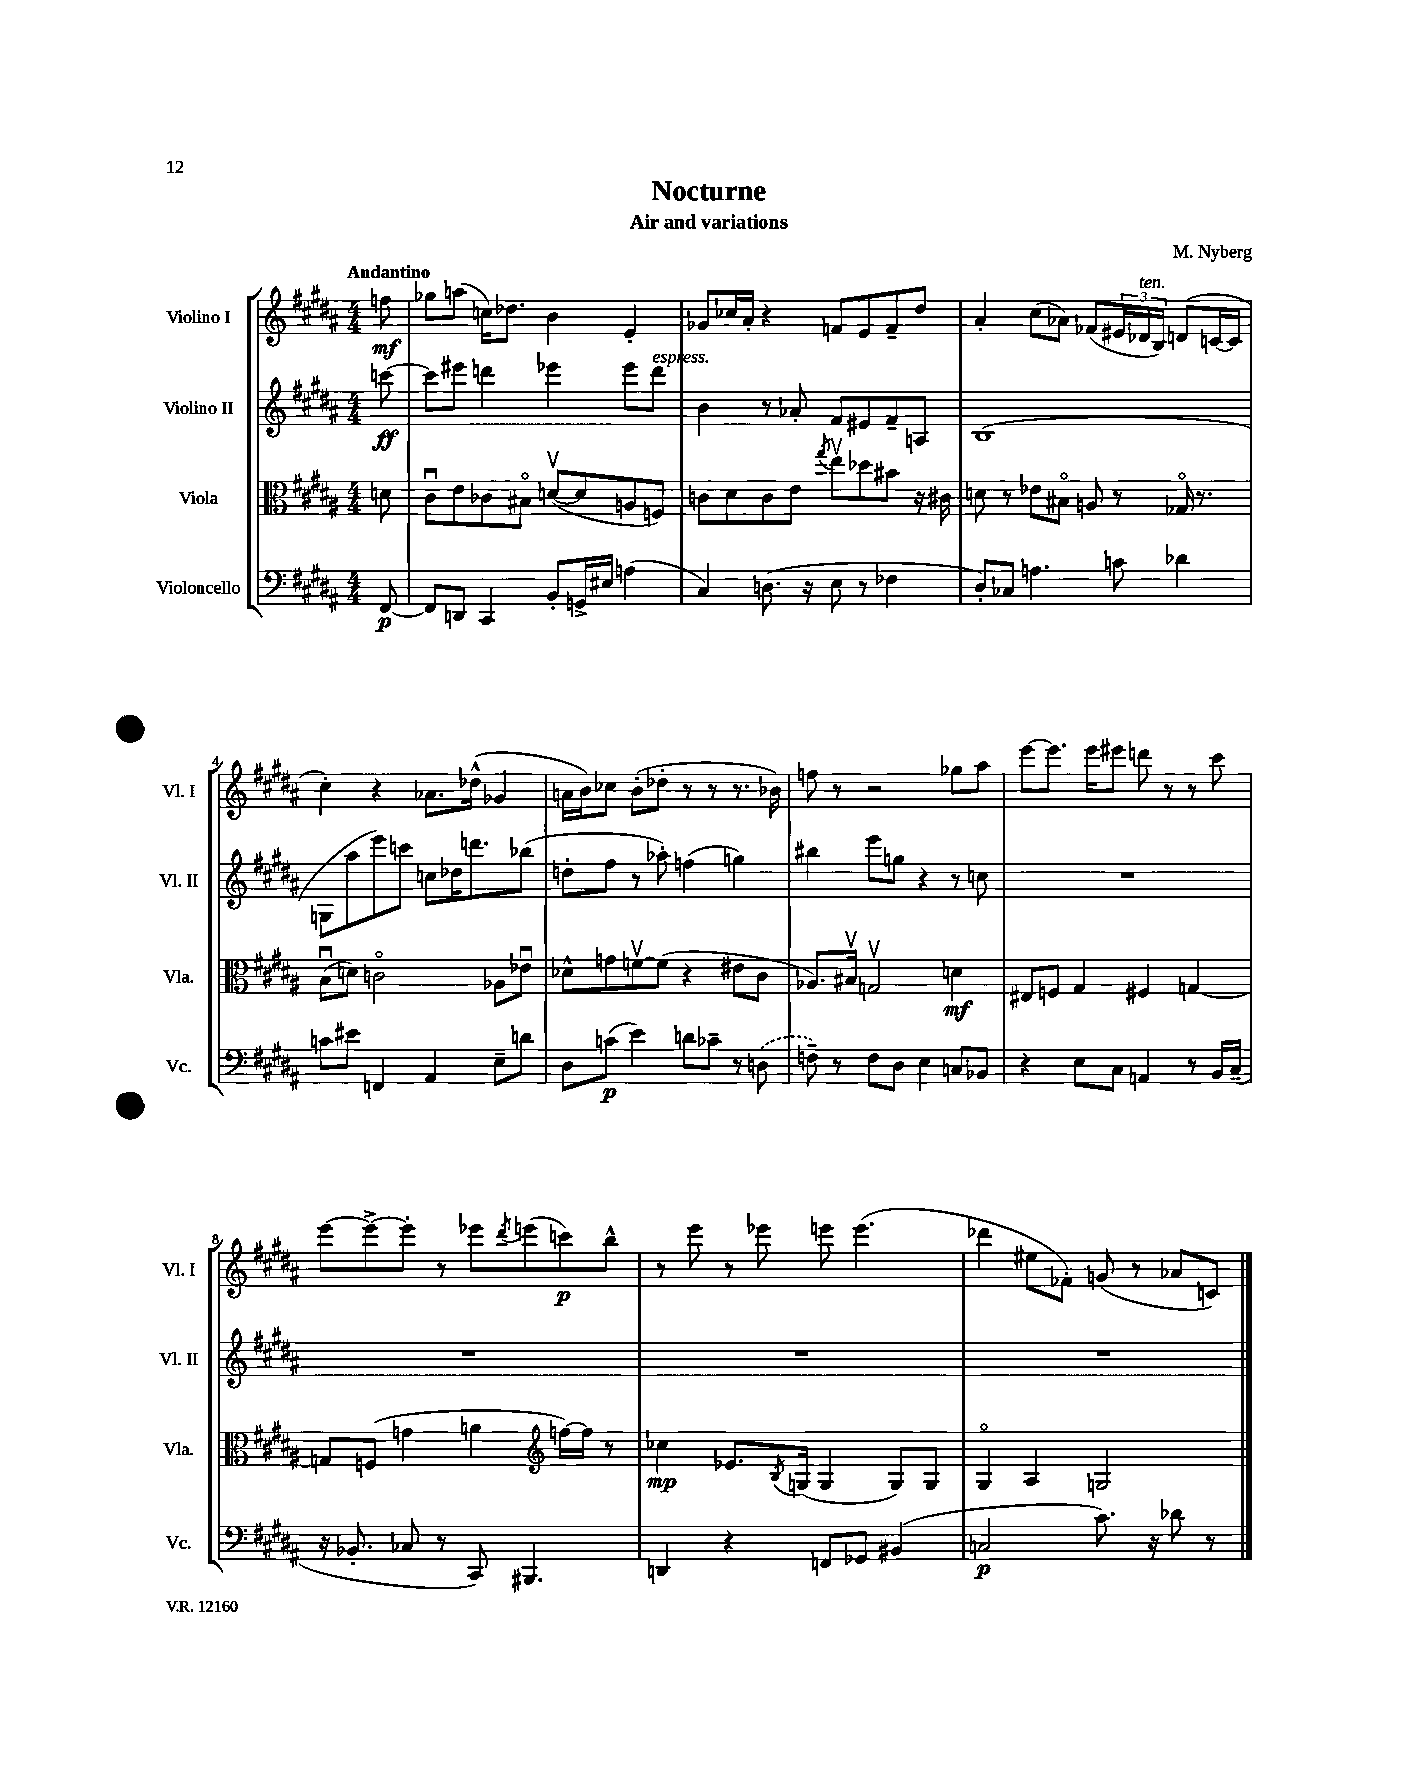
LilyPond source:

\header { title = "Nocturne" composer = "M. Nyberg" subtitle = "Air and variations" }
<<
\new StaffGroup <<
\new Staff = "s0" \with { instrumentName = "Violino I" shortInstrumentName = "Vl. I" } {
    \clef treble \key b \major \numericTimeSignature \time 4/4 \partial 8 \tempo "Andantino"
    f''8\mf |
    ges''8 a''8( c''16) des''8. b'4 e'4-. |
    ges'8 ces''16 ais'16-. r4 f'8 e'8 f'8-- dis''8 |
    ais'4-. cis''8( aes'8) fes'8( \tuplet 3/2 { eis'16 des'16^\markup { \italic "ten." } b16) } d'8( c'16~ c'16 |
    cis''4-.) r4 aes'8. des''16-^( ges'4 |
    a'16 b'16) ces''8 b'8-.( des''8-. r8 r8 r8. bes'16) |
    f''8 r8 r2 ges''8 ais''8 |
    e'''8~ e'''8. e'''16 eis'''8 d'''8 r8 r8 cis'''8 |
    e'''8~ e'''8~-> e'''8-. r8 ees'''8 \acciaccatura { dis'''8 } e'''8( c'''8\p) b''8-^ |
    r8 e'''8 r8 ees'''8 e'''8 e'''4.( |
    des'''4 eis''8 fes'8-.) g'8( r8 aes'8 c'8) \bar "|." |
}
\new Staff = "s1" \with { instrumentName = "Violino II" shortInstrumentName = "Vl. II" } {
    \clef treble \key b \major \numericTimeSignature \time 4/4 \partial 8
    c'''8~\ff |
    c'''8 eis'''8 d'''4 ees'''4 ees'''8 d'''8^\markup { \italic "espress." } |
    b'4 r8 aes'8-. fis'8 eis'8 fis'8-- a8 |
    b1( |
    g8 ais''8 e'''8) c'''8 c''8 des''16 d'''8. bes''8( |
    d''8-. fis''8 r8 aes''8-.) f''4( g''4) |
    bis''4 e'''8 g''8 r4 r8 c''8 |
    R1 |
    R1 |
    R1 |
    R1 \bar "|." |
}
\new Staff = "s2" \with { instrumentName = "Viola" shortInstrumentName = "Vla." } {
    \clef alto \key b \major \numericTimeSignature \time 4/4 \partial 8
    d'8 |
    cis'8\downbow e'8 ces'8 bis8\flageolet d'8~\upbow( d'8 a8 f8) |
    c'8 dis'8 c'8 e'8 \acciaccatura { gis''8 } e''8\upbow des''8 bis'8 r16 cis'16 |
    d'8 r8 ees'8 bis8\flageolet a8 r8 ges16\flageolet r8. |
    b8\downbow( d'8) c'2\flageolet aes8 ees'8\downbow |
    des'8-^ g'8 f'8~\upbow f'8( r4 eis'8 cis'8 |
    aes8.) bis16\upbow g2\upbow d'4\mf |
    eis8 f8 gis4 fis4 g4~ |
    g8 f8( g'4 a'4 \clef treble f''16~) f''16 r8 |
    ces''4\mp ees'8. \acciaccatura { b8 } g16( g4 g8) g8 |
    gis4\flageolet ais4 g2 \bar "|." |
}
\new Staff = "s3" \with { instrumentName = "Violoncello" shortInstrumentName = "Vc." } {
    \clef bass \key b \major \numericTimeSignature \time 4/4 \partial 8
    fis,8~\p |
    fis,8 d,8 cis,4 b,8-. g,16-> eis16 a4( |
    cis4) d8.( r16 e8 r8 fes4 |
    dis8-.) ces8 a4. c'8 des'4 |
    c'8 eis'8 f,4 ais,4 e8-- d'8 |
    dis8 c'8\p( e'4) d'8 ces'8-- r8 \once \slurDashed d8( |
    f8--) r8 f8 dis8 e4 c8 bes,8 |
    r4 e8 cis8 a,4 r8 b,16 cis16--( |
    r16 bes,8.-. ces8 r8 cis,8) bis,,4. |
    d,4 r4 f,8 ges,8 bis,4( |
    c2\p cis'8.) r16 des'8 r8 \bar "|." |
}
>>
>>
